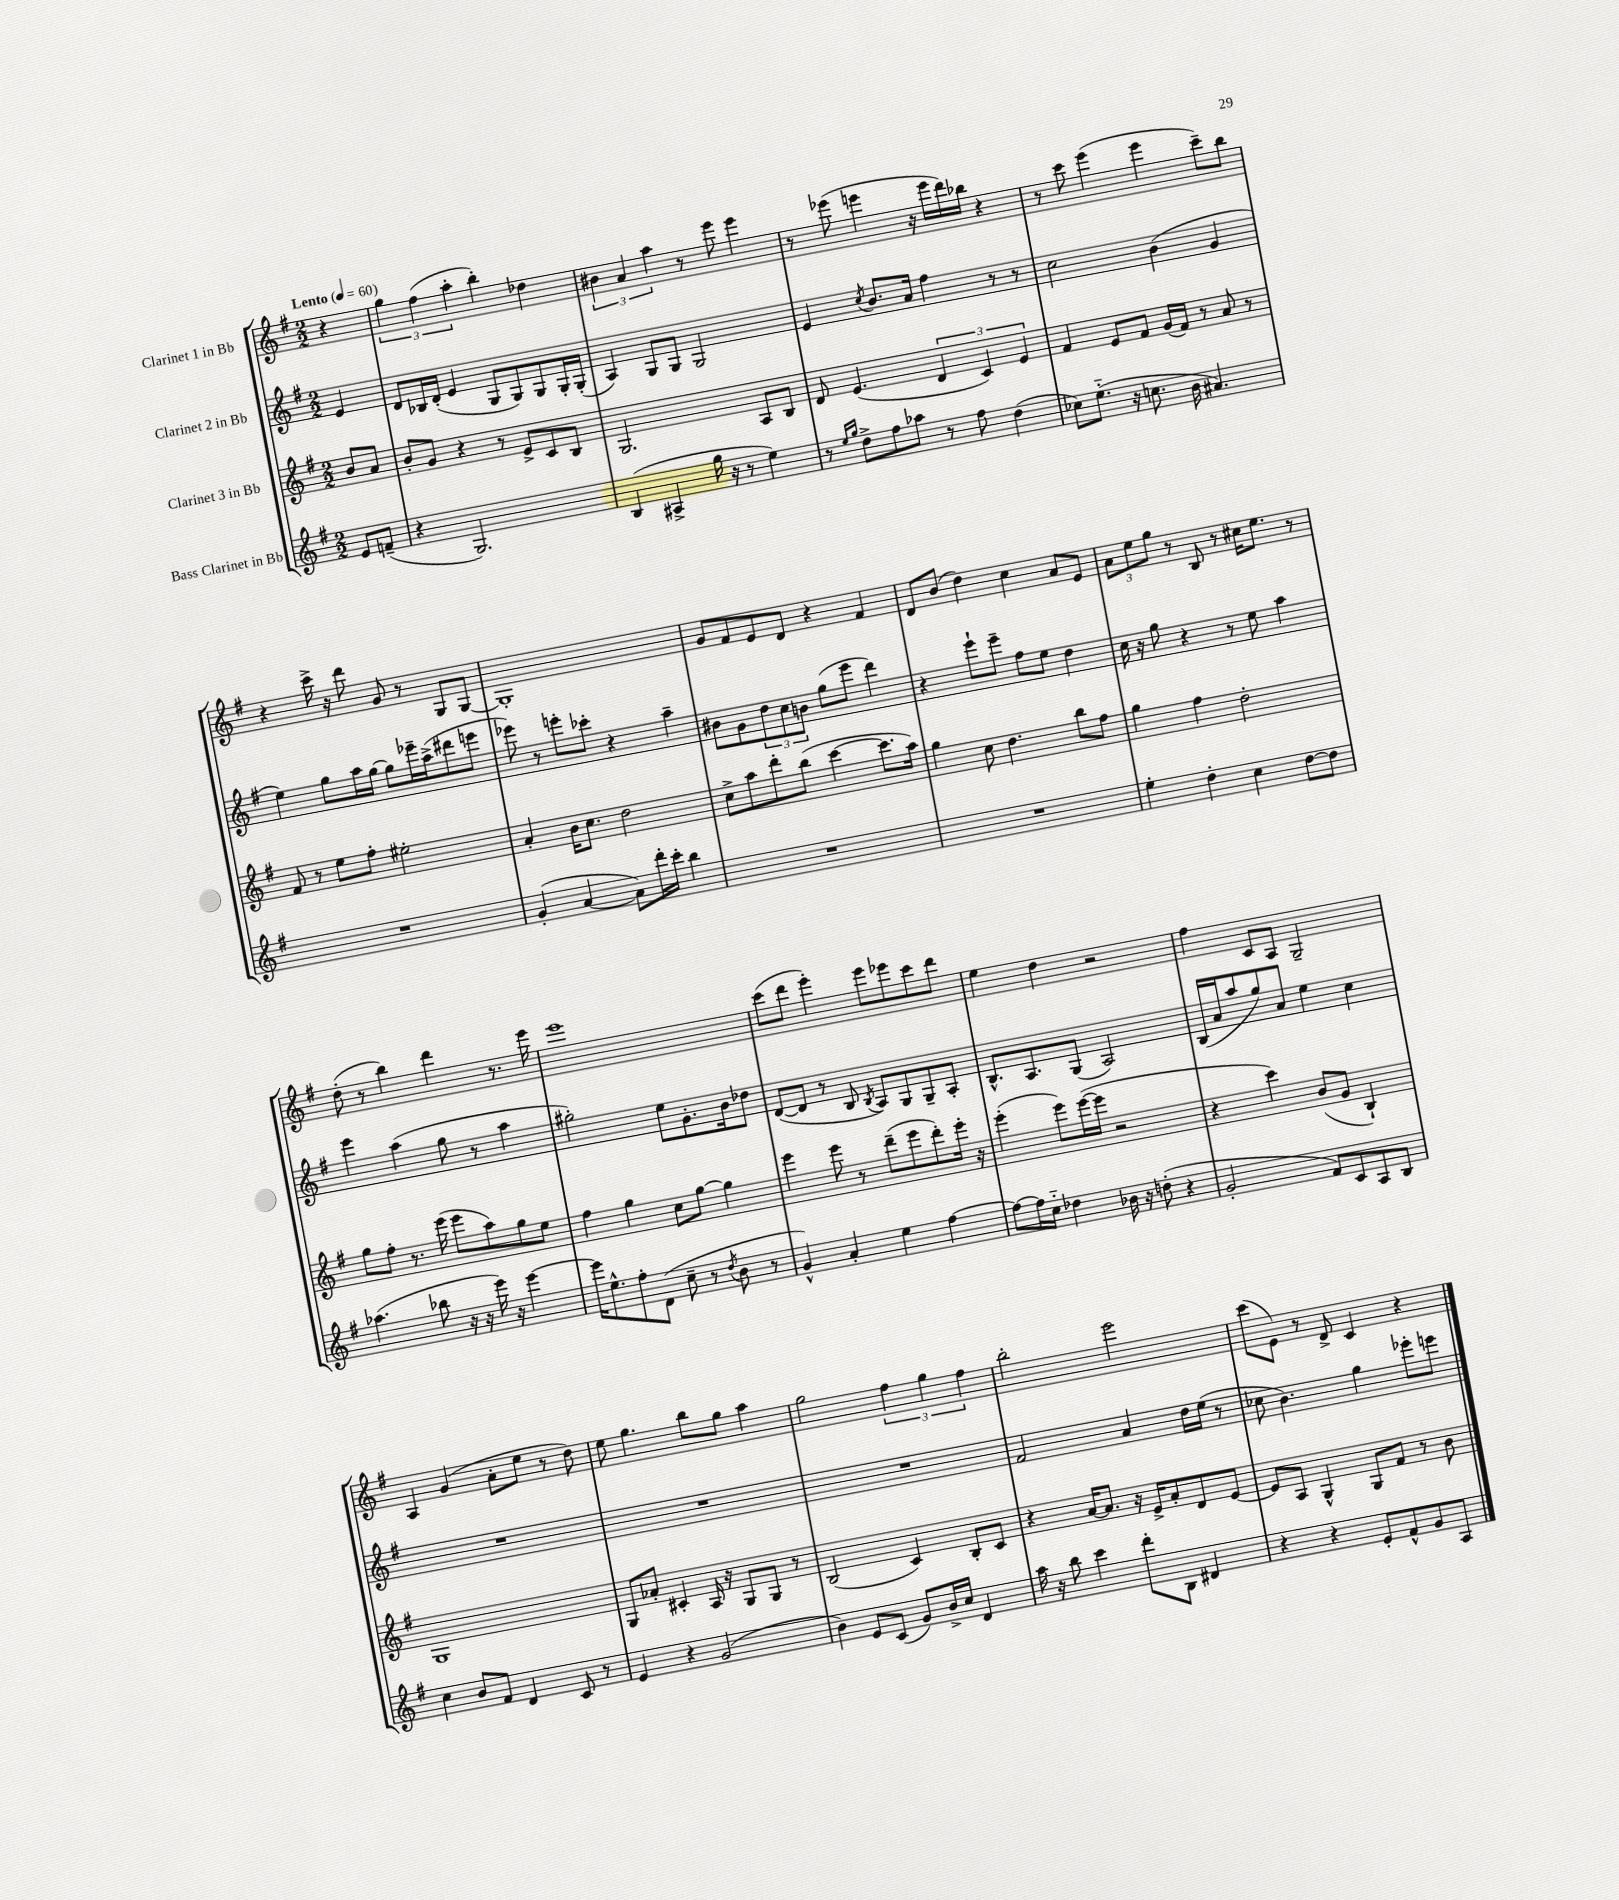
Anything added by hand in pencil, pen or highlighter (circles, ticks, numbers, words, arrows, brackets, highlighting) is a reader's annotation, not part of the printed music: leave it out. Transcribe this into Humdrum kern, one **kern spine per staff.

**kern	**kern	**kern	**kern
*staff4	*staff3	*staff2	*staff1
*clefG2	*clefG2	*clefG2	*clefG2
*k[f#]	*k[f#]	*k[f#]	*k[f#]
*M2/2	*M2/2	*M2/2	*M2/2
*MM60	*MM60	*MM60	*MM60
8e	8b	4e	4r
(8f~	8a	.	.
=	=	=	=
4r	8b'	8d	6gg
.	8g	16B-	.
.	.	.	(6ff#
.	.	(16d'	.
2.G)	4r	4e	.
.	.	.	6aa'
.	8r	8G	4bb')
.	8e^	8G)	.
.	8c	8G	4dd-
.	8B	16G'	.
.	.	(16G'	.
=	=	=	=
(4B	2.G	4A)	6b#
.	.	.	6a
4A#^	.	8G	.
.	.	.	6aa
.	.	8G	.
16gg	.	2G	8r
16r	.	.	.
8r	.	.	8eee
4ee)	8A	.	4eee
.	8B	.	.
=	=	=	=
8r	8d	4e	8r
16qqee	.	.	.
16qqgg	.	.	.
8dd^	(4.e	.	(8eee-
.	.	8qcc	.
8ff#	.	8.b	4eee
8aa-	.	.	.
.	.	16a	.
8r	6d	4ff#	16r
.	.	.	16eee
8ff#	.	.	16ddd)
.	6c)	.	.
.	.	.	16bb-
(4dd	.	8r	4r
.	6e	.	.
.	.	8r	.
=	=	=	=
8cc-)	4f#	2cc	8r
(8.ee'~	.	.	8ccc
.	8e	.	(4eee
16r	.	.	.
8.cc	8f#	.	.
.	(16g	(4b	4eee
16b	16f#)	.	.
4.a#)	8r	.	.
.	8a	4g	8ccc~)
.	8r	.	8bb
=	=	=	=
1r	8f#	4ee)	4r
.	8r	.	.
.	8ee	8gg	16ccc^
.	.	.	16r
.	8ff#'	16aa	8ddd
.	.	[16gg	.
.	2ee#'	8gg]	8g
.	.	16eee-~	8r
.	.	(16aa^	.
.	.	8ddd#	8G
.	.	8eee	[8G
=	=	=	=
(4g'	4a'	8eee-)	1G']
.	.	8r	.
[4a	16b	8eee'	.
.	8.cc	.	.
.	.	8ccc-'	.
8a])	2dd	4r	.
16ddd'	.	.	.
16ccc'	.	.	.
4bb	.	4aa~	.
=	=	=	=
1r	8cc^	8b#	8g
.	8aa	8g	8f#
.	8ddd'	12dd	8e
.	.	12cc	.
.	(8bb	.	8d
.	.	12b	.
.	[4ccc	(8gg	4r
.	.	8eee	.
.	8.ccc]	4ddd)	4f#
.	16aa)	.	.
=	=	=	=
1r	4gg	4r	8d
.	.	.	(8b
.	8cc	8eee`	4dd)
.	4.dd	8eee~	.
.	.	8ff#	4cc
.	.	8ee	.
.	8bb	4dd	8a
.	8ff#	.	8e
=	=	=	=
4ee'	4gg	16cc	12a
.	.	16r	.
.	.	.	12ee
.	.	8gg	.
.	.	.	12gg
4dd'	4ff#	4r	8r
.	.	.	8B
4cc	2dd'	8r	8r
.	.	8ee	16cc#
.	.	.	8.ee
[8dd	.	4aa	.
8dd]	.	.	8r
=	=	=	=
(4.aa-	8gg	4eee	(8dd'
.	8ff#'	.	8r
.	8.r	(4aa	4bb)
8bb-	.	.	.
.	(16eee	.	.
16r	8eee	8gg	4ddd
16r	.	.	.
16eee)	8aa)	8r	.
16r	.	.	.
[4eee	8gg	4aa	8.r
.	8ee	.	.
.	.	.	16eee
=	=	=	=
16eee]	4ff#	2gg#')	1eee
8.ee^^	.	.	.
8ff#'	4gg	.	.
(8d	.	.	.
8cc~	8cc	8ee	.
8r	[8gg	8.g'	.
8qdd	.	.	.
8b	4gg]	.	.
.	.	16b	.
8r	.	8dd-	.
=	=	=	=
4g^^)	4eee	([8d	(8ccc
.	.	8d]	8ddd
4a'	8eee	8r	4eee')
.	8r	8B	.
.	.	8qB	.
4ee	(8ddd~	8A)	8eee
.	8eee	8G	8eee-
[4ff#	8ddd')	8G~	8ccc
.	16eee'	8A'	8ddd
.	16r	.	.
=	=	=	=
8ff#_	(4eee'	8.B^^	4ee
16ff#]	.	.	.
16cc'~	.	8.A	.
4dd-	8eee)	.	4dd
.	([16eee	(8G	.
.	16eee]	.	.
16b-	2r	2A)	2r
16r	.	.	.
(8dd'	.	.	.
4r	.	.	.
=	=	=	=
2g'	4r	(16B	4ff#
.	.	16a	.
.	.	8aa	.
.	4ccc)	8gg)	8c
.	.	8a	8A
8f#)	(8b	4ee	2G~
8c	8g	.	.
8A	4B`)	4cc	.
8B	.	.	.
=	=	=	=
4cc	1G	1r	4A
8b	.	.	(4g
8f#	.	.	.
4d	.	.	8a'
.	.	.	8ee
8c	.	.	8r
8r	.	.	8dd)
=	=	=	=
4e	8G	1r	8ee
.	8a-'	.	4.gg
4r	4c#'	.	.
(2g	16A	.	8bb
.	16r	.	.
.	8G	.	8gg
.	8G	.	4aa
.	8r	.	.
=	=	=	=
4b)	(2B	1r	2gg
8e	.	.	.
(8c	.	.	.
8g)	4c)	.	6ff#
16b^	.	.	.
.	.	.	6gg
16cc	.	.	.
4d	8B'	.	.
.	.	.	6ff#
.	8c	.	.
=	=	=	=
16aa	4r	2f#	2bb'
16r	.	.	.
8bb	.	.	.
4ccc	[16a	.	.
.	8.a]	.	.
8ddd'	16r	4a	2eee
.	16e^	.	.
8B	8a'	.	.
4d#	8d	16dd	.
.	.	(16ee	.
.	[8e	8r	.
=	=	=	=
4r	8e]	8cc-	(8ccc
.	8A	4.b)	8e)
4r	4G^^	.	8r
.	.	.	8d^
8e'	8G	4gg	4c
8f#^^	8f#	.	.
8g	8r	8eee-'	4r
8A	8b	8eee	.
==	==	==	==
*-	*-	*-	*-
